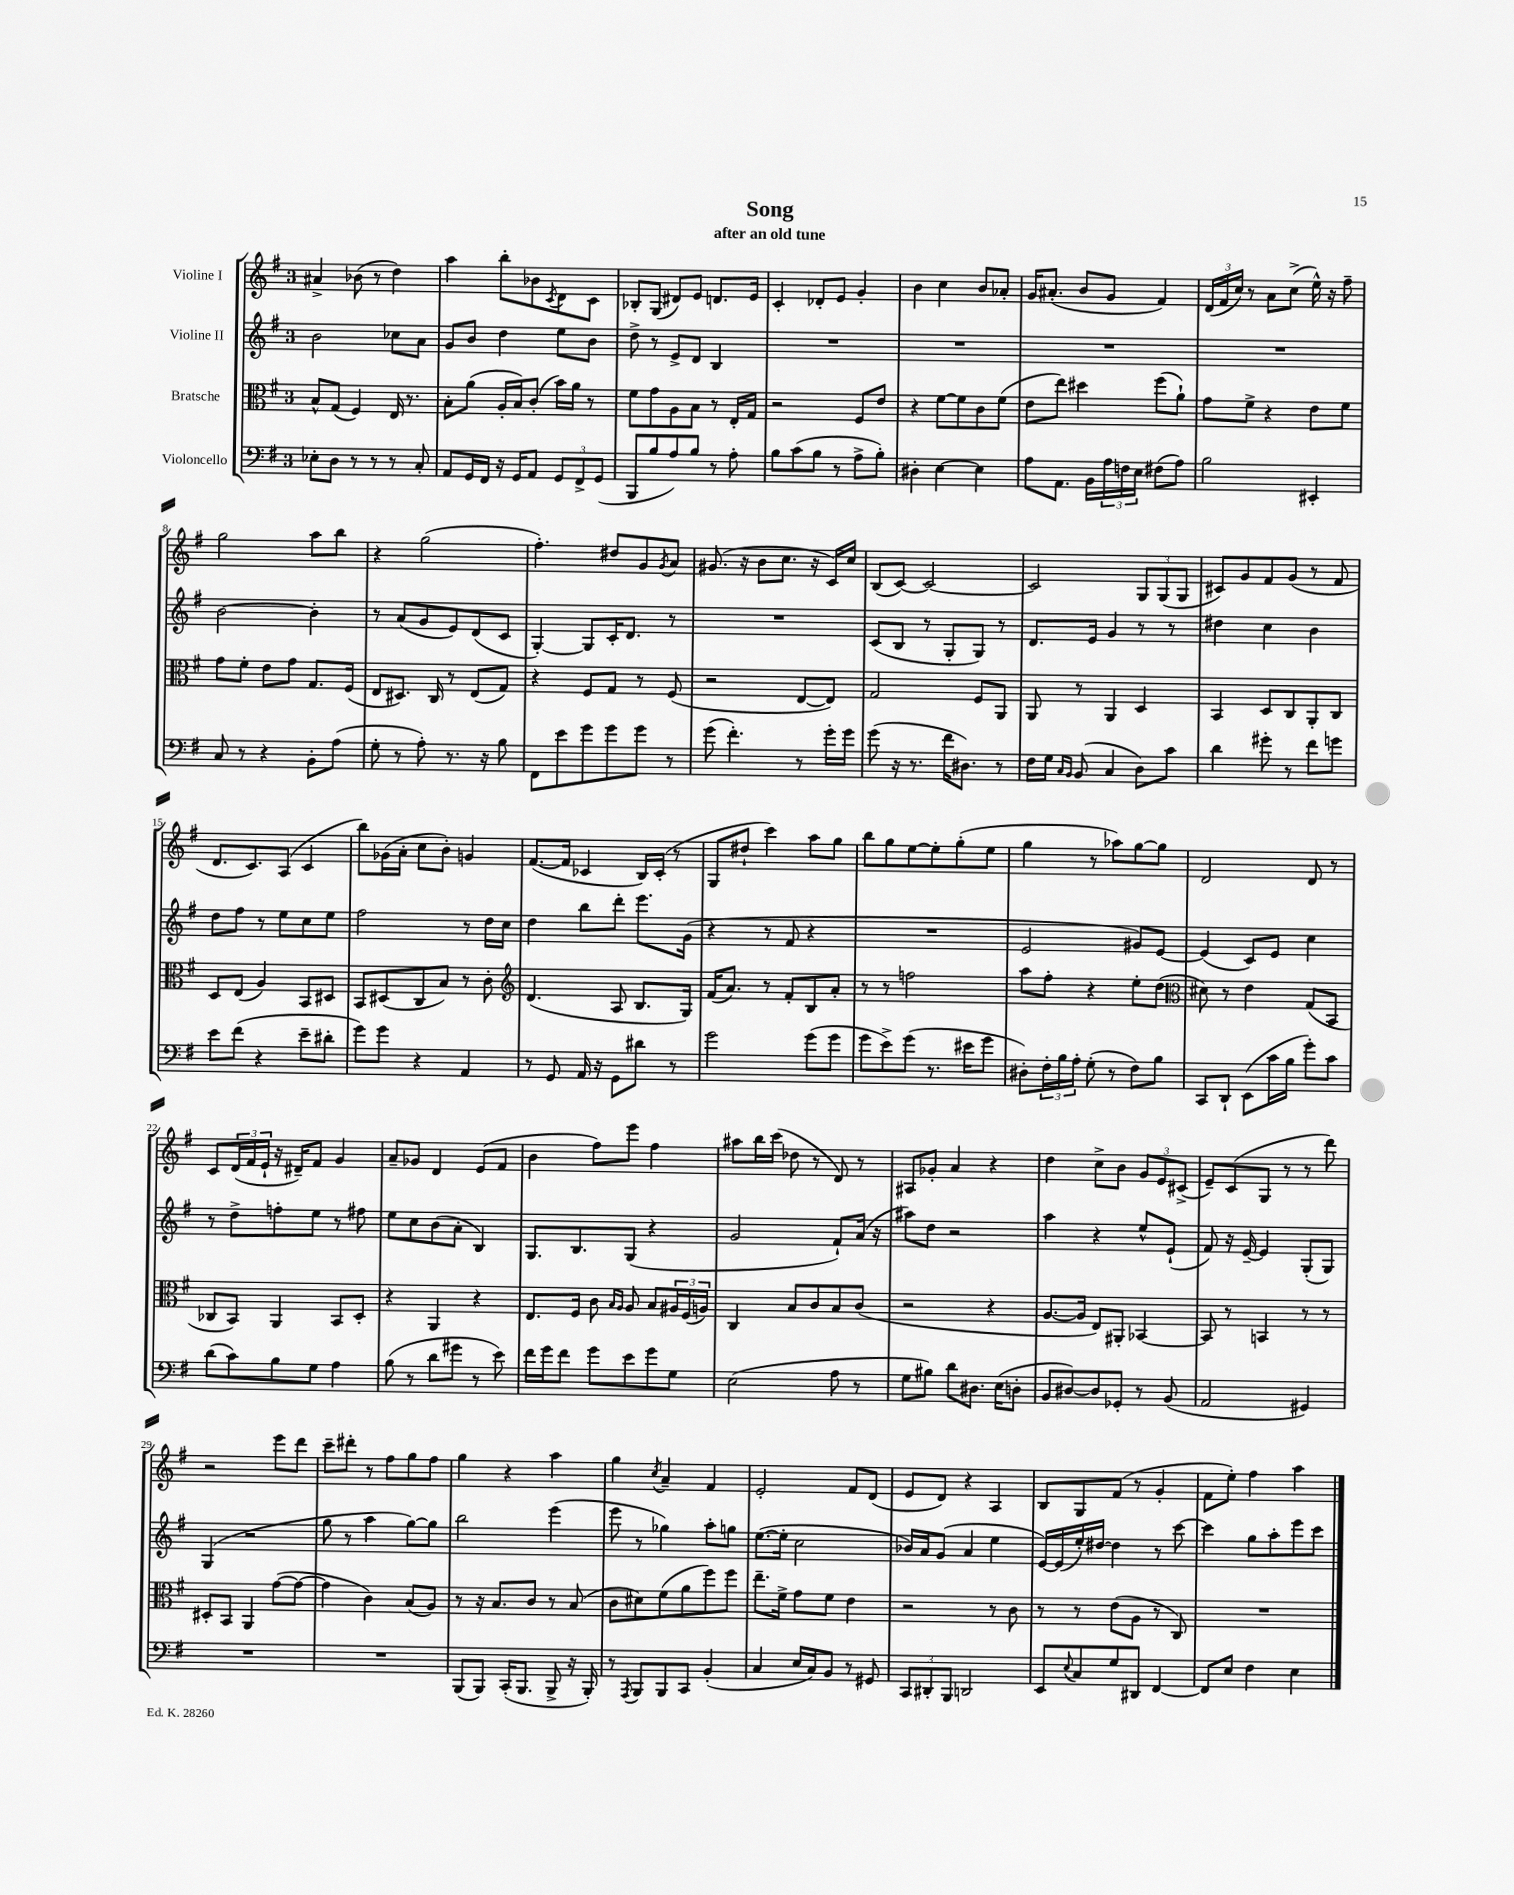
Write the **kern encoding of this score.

**kern	**kern	**kern	**kern
*staff4	*staff3	*staff2	*staff1
*clefF4	*clefC3	*clefG2	*clefG2
*k[f#]	*k[f#]	*k[f#]	*k[f#]
*M3/4	*M3/4	*M3/4	*M3/4
8E-'	8B^^	2b	4a#^
8D	(8G	.	.
8r	4F#)	.	(8b-
8r	.	.	8r
8r	16E	8cc-	4dd)
.	8.r	.	.
8C'	.	8a	.
=	=	=	=
8AA	8B'	8g	4aa
16GG	(8a	8b	.
16FF#	.	.	.
16r	16A'	4dd	8bb'
16GG	16B)	.	.
8AA	(8c'	.	8b-
.	.	.	8qc
12GG	16b)	8ee	8d
.	16a	.	.
12FF#^	.	.	.
.	8r	8b	8c
(12GG	.	.	.
=	=	=	=
8BBB	8f#	8dd^	8B-'
8B	8g	8r	(8G
8A)	8A	8e^	8d#)
8B	8B	8d	8e
8r	8r	4B	8.d
8A'	16E'	.	.
.	16G	.	16e
=	=	=	=
8B	2r	2.r	4c'
(8c	.	.	.
8B	.	.	8d-'
8r	.	.	8e
8A^	8F#	.	4g'
8B')	8e	.	.
=	=	=	=
4D#'	4r	2.r	4b
[4E	[8f#	.	4cc
.	8f#]	.	.
4E]	8c	.	8b
.	(8f#	.	8a-'
=	=	=	=
8A	8e	2.r	16g
.	.	.	(8.a#'
8.AA	8ee)	.	.
.	4dd#	.	8b
16BB	.	.	.
24A	.	.	8g
24F	.	.	.
24E	.	.	.
(8F#	(8ff#	.	4f#)
8A)	8a`)	.	.
=	=	=	=
2B	8g	2.r	(24d
.	.	.	24f#
.	.	.	24cc)
.	8f#^	.	8r
.	4r	.	8a
.	.	.	(8cc^
4EE#'	8e	.	16ee^^)
.	.	.	16r
.	8f#	.	8ff#~
=	=	=	=
8C	8g	[2b	2gg
8r	8f#'	.	.
4r	8e	.	.
.	8g	.	.
8BB'	8.G	4b']	8aa
(8A	.	.	8bb
.	(16F#	.	.
=	=	=	=
8G'	8E	8r	4r
8r	8.D#)	(8a	.
8A')	.	8g	(2gg
.	16C	.	.
8.r	8r	8e)	.
.	(8E	(8d	.
16r	.	.	.
8B	8G)	8c	.
=	=	=	=
8FF#	4r	[4G')	4.ff#')
8e	.	.	.
8g	8F#	8G]	.
8g	8G	16c'	8dd#
.	.	8.d	.
8g	8r	.	8g
.	.	.	8qg
8r	(8F#	8r	8a
=	=	=	=
(8g	2r	2.r	(8.g#
4.f#')	.	.	.
.	.	.	16r
.	.	.	8b
.	.	.	8.cc
8r	[8E	.	.
.	.	.	16r
16g'	8E])	.	16c)
16g	.	.	16cc
=	=	=	=
(8g	2G	(8c	(8B
16r	.	8B	[8c)
8.r	.	.	.
.	.	8r	2c_
16f#	.	8G'	.
8.D#)	.	.	.
.	8F#	8G)	.
8r	8AA	8r	.
=	=	=	=
16F#	8AA	8.d	2c]
16G	.	.	.
16qqC	.	.	.
16qqBB	.	.	.
(8BB	8r	.	.
.	.	16e	.
4C	4AA	4g	.
8D)	4D	8r	12G
.	.	.	(12G
8c	.	8r	.
.	.	.	12G
=	=	=	=
4d	4BB	4dd#	8c#)
.	.	.	8g
8g#'	8D	4cc	8f#
8r	8C	.	(8g
8f#	8AA'	4b	8r
8g	8C	.	8f#
=	=	=	=
8e	8D	8dd	8.d
(8f#	(8E	8ff#	.
.	.	.	8.c)
4r	4A)	8r	.
.	.	8ee	(8A
8e~	8BB	8cc	4c
8d#'	8D#	8ee	.
=	=	=	=
8g)	8BB	2ff#	8bb)
8g	(8D#	.	(16g-
.	.	.	16a'
4r	8C	.	8cc
.	8B)	.	8b')
4AA	8r	8r	4g
.	8c'	16dd	.
.	.	16cc	.
=	=	=	=
*	*clefG2	*	*
8r	(4.d	4dd	([8.f#
8GG	.	.	.
.	.	.	16f#]
16AA	.	8bb	4c-
16r	.	.	.
8GG	8A	8ddd'	.
8d#	8.B	8.eee	16B)
.	.	.	(16c-'
8r	.	.	8r
.	16G)	(16g	.
=	=	=	=
2g	(16f#	4r	8G
.	8.a)	.	.
.	.	.	8dd#`
.	8r	8r	4ccc)
.	8f#'	8f#	.
(8g	8B	4r	8aa
8g	8a'	.	8gg
=	=	=	=
8g	8r	2.r	8bb
8e^)	8r	.	8gg
(8g	2ff	.	[8ee
8.r	.	.	8ee']
.	.	.	(8gg'
16e#	.	.	.
8g	.	.	8ee
=	=	=	=
8D#')	8aa	2e	4gg
24F#'	8ff#'	.	.
24B	.	.	.
24A'	.	.	.
(8G'	4r	.	8r
8r	.	.	8aa-)
8F#)	8ee'	8g#)	[8gg
8B	(8dd	[8e	8gg]
=	=	=	=
*	*clefC3	*	*
8CC	8d#)	(4e]	2d
8DD`	8r	.	.
(8EE	4e	8c)	.
16c	.	8e	.
16B	.	.	.
8g')	(8G	4cc	8d
8c	8BB	.	8r
=	=	=	=
(8d	8C-	8r	8c
8c)	8BB)	8dd^	(24d
.	.	.	24f#
.	.	.	24e`
8B	4AA	8ff'	16r
.	.	.	16d#~)
8G	.	8ee	8f#
4A	8BB	8r	4g
.	8D'	8ff#	.
=	=	=	=
(8B	4r	8ee	8a~
8r	.	8cc	8g-
8d	4AA	(8b	4d
8g#	.	8a'	.
8r	4r	4B)	(8e
8e)	.	.	8f#
=	=	=	=
16f#	8.E	8.G	4b
16g	.	.	.
8f#	.	.	.
.	16F#	8.B	.
8g	8c	.	8ff#)
.	16qqB	.	.
.	16qqA	.	.
8e	8A	(8G	8eee
8g	8B	4r	4ff#
8G	24A#	.	.
.	(24F#	.	.
.	24A)	.	.
=	=	=	=
(2E	4C	2g	8aa#
.	.	.	16bb
.	.	.	(16ccc
.	8B	.	8dd-
.	8c	.	8r
8A	8B	8f#`)	8d)
8r	(8c	(16a	8r
.	.	16r	.
=	=	=	=
8G	2r	8aa#)	8A#
8B#)	.	8dd	8g-'
8d	.	2r	4a
8.D#	.	.	.
.	4r	.	4r
(16E	.	.	.
8D'	.	.	.
=	=	=	=
8BB	[8.A	4aa	4dd
[8D#)	.	.	.
.	16A]	.	.
8D#]	8E)	4r	8cc^
8GG-'	8AA#'	.	8b
8r	[4BB-	8ee^^	12g
.	.	.	12e
(8BB	.	(8e`	.
.	.	.	(12c#^
=	=	=	=
2AA	8BB-]	8f#)	8e~)
.	8r	16r	(8c
.	.	[16e~	.
.	4BB	4e]	8G
.	.	.	8r
4GG#)	8r	(8G'	8r
.	8r	8G)	8ddd)
=	=	=	=
2.r	8D#'	(4G	2r
.	8BB	.	.
.	4AA	2r	.
.	([8g	.	8eee
.	8g_	.	8ddd
=	=	=	=
2.r	4g]	8gg	8ccc~
.	.	8r	8ddd#'
.	4c)	4aa	8r
.	.	.	8ff#
.	(8B	[8gg)	8gg
.	8A)	8gg]	8ff#
=	=	=	=
(8BBB	8r	2bb	4gg
8BBB)	16r	.	.
.	8.B	.	.
(16CC'	.	.	4r
8.BBB	.	.	.
.	8c	.	.
8BBB^	8r	(4eee	4aa
16r	(8B	.	.
16BBB')	.	.	.
=	=	=	=
8r	8c	8eee	4gg
8qAAA	.	.	.
8BBB	8d#)	8r	.
.	.	.	8qcc
8BBB	(8f#	4gg-)	4a~
8CC	8a	.	.
(4BB'	8ff#)	8aa'	4f#
.	8ff#	8gg	.
=	=	=	=
4C	8.ee~	([8.ee	2e'
.	16f#^	16ee']	.
16E	8g	2cc	.
16C)	.	.	.
8BB	8f#	.	.
8r	4e	.	8f#
8GG#	.	.	(8d
=	=	=	=
12CC	2r	16b-)	8e
.	.	16a	.
12DD#'	.	.	.
.	.	(8g	8d)
12BBB	.	.	.
2DD	.	4a	4r
.	8r	4ee	4A
.	8c	.	.
=	=	=	=
8EE	8r	[16e)	8B
.	.	(16e]	.
8qqE	.	.	.
8C	8r	16ee')	8G
.	.	[16dd#	.
8G	(8e	4dd#]	(8f#
8DD#	8A	.	8r
[4FF#	8r	8r	4g'
.	8C)	[8ccc	.
=	=	=	=
8FF#]	2.r	4ccc]	8f#
8E	.	.	8ee')
4F#	.	8gg	4ff#
.	.	8aa'	.
4E	.	8eee	4aa
.	.	8ccc	.
==	==	==	==
*-	*-	*-	*-
